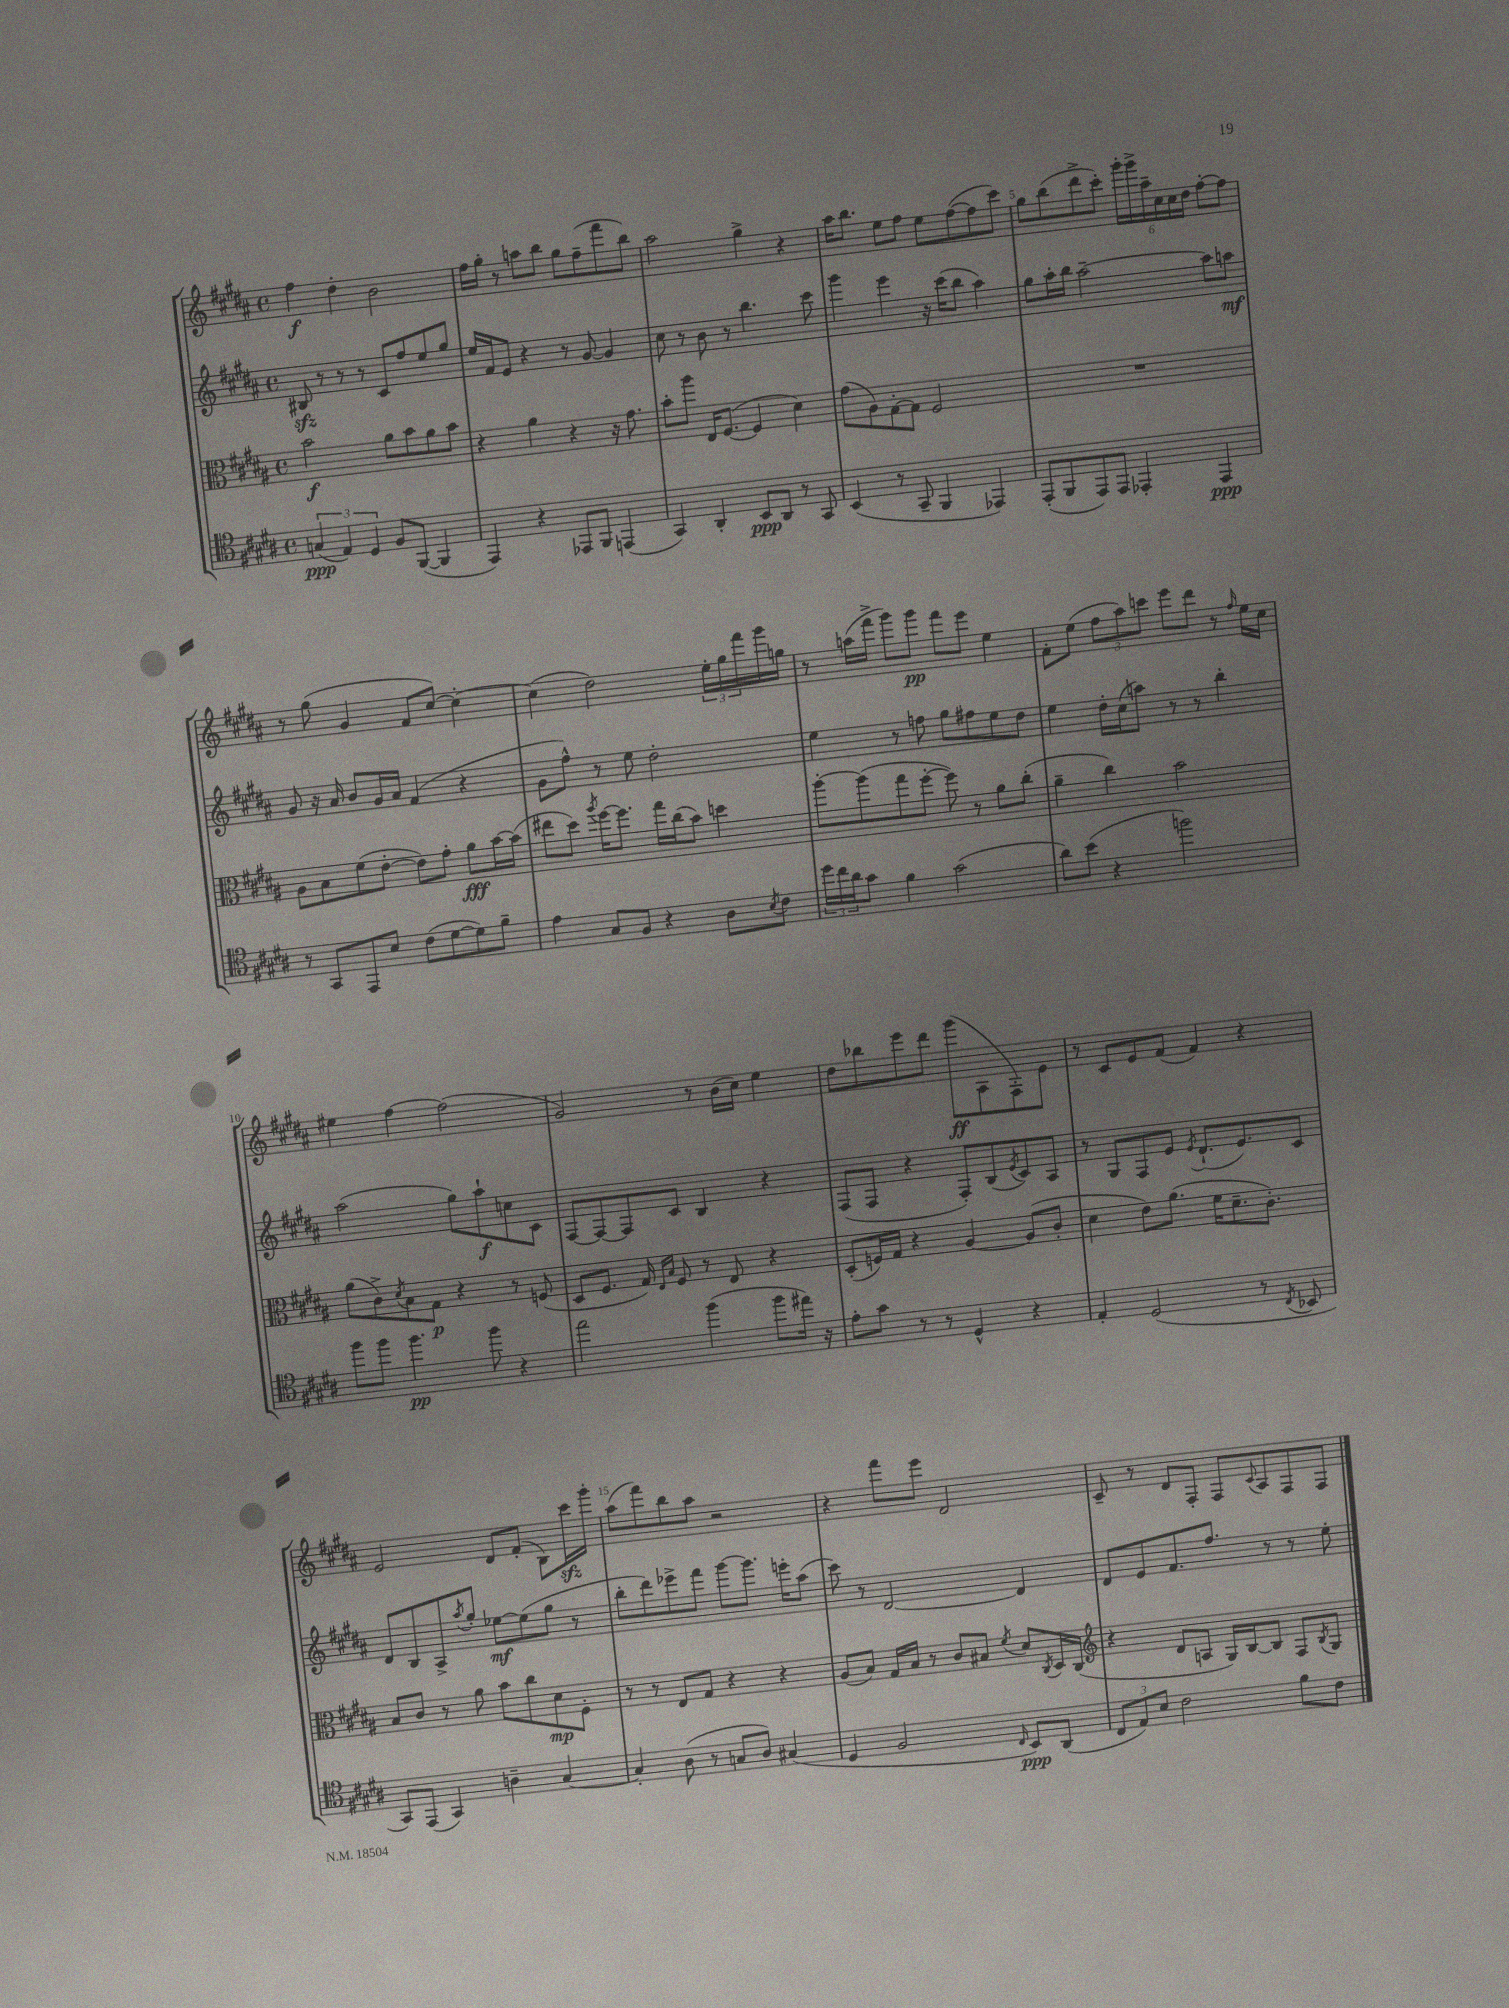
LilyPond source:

<<
\new StaffGroup <<
\new Staff = "s0" {
    \clef treble \key b \major \defaultTimeSignature \time 4/4
    fis''4\f dis''4-. b'2 |
    fis''16 gis''16-. r8 a''8 b''8 gis''8 fis''8--( fis'''8 b''8) |
    ais''2 gis''4-> r4 |
    ais''16 b''8. e''8 fis''8 e''8 fis''8~( fis''8 cis'''8) |
    gis''8 b''8( dis'''8-> cis'''8-.) \tuplet 6/4 { gis'''16-. gis'''16-> ais''16-- cis''16 cis''16 dis''16 } fis''8~-. fis''8 |
    r8 gis''8( gis'4 fis'8 cis''8~) cis''4~-. |
    cis''4( dis''2) \tuplet 3/2 { e''16-. gis''16 fis'''16 } gis'''16 g''16 |
    r8 a''16( fis'''16-> gis'''8) gis'''8\pp fis'''8 e'''8 e''4 |
    fis'8-. e''8( \tuplet 3/2 { fis''8 ais''8) c'''8 } e'''8 dis'''8 r8 \grace { fis''16 } e''16 cis''16 |
    eis''4 fis''4~ fis''2( |
    gis'2) r8 b'16( cis''16) e''4 |
    dis''8 bes''8 e'''8 dis'''8 gis'''8\ff( ais8 fis8-.) e'8 |
    r8 cis'8 e'8 fis'8( fis'4) r4 |
    e'2 dis'8 fis'8-.( b8) cis'''16\sfz gis'''16-. |
    ais''8( fis'''8) b''8 ais''8 r2 |
    r4 fis'''8 e'''8 dis'2 |
    cis'8-- r8 dis'8 fis8-. fis8 \appoggiatura { cis'8 } ais8 fis8 fis8 \bar "|." |
}
\new Staff = "s1" {
    \clef treble \key b \major \defaultTimeSignature \time 4/4
    bis8\sfz r8 r8 r8 cis'8 fis''8 e''8 gis''8 |
    e''16 fis'16 e'8 r4 r8 gis'8~ gis'4 |
    cis''8 r8 b'8 r8 b''4. cis'''8 |
    gis'''4 e'''4 r16 cis'''16( b''8 ais''4) |
    gis''8 ais''16-. b''16 ais''2~-- ais''8 a''8\mf |
    gis'8 r16 ais'16 b'8 gis'16 ais'16 fis'4( r4 |
    gis'8 fis''8-^) r8 e''8 dis''2-. |
    e''4 r8 f''8 gis''8 fis''8 e''8 dis''8 |
    e''4 dis''16-. cis''16( a''8) r8 r8 b''4-. |
    ais''2( gis''8) ais''8-!\f c''8 cis'8 |
    fis8~ fis8~ fis8 cis'8 b4 r4 |
    fis8( fis8 r4 fis8-.) b8( \acciaccatura { e'8 } cis'8) ais8 |
    r8 gis8 fis8 e'8 \acciaccatura { e'8 } dis'8.-!( e'8.) cis'8 |
    dis'8 b8 ais8-> \acciaccatura { ais''8 } gis''8-. ees''8~\mf ees''8( gis''8 r8 |
    b''8-. dis'''8) ees'''8-> fis'''8 gis'''8~ gis'''8. e'''16-. ais''8( |
    cis'''8) r8 dis'2~ dis'4 |
    dis'8 e'8 fis'8. fis''8. r8 r8 e''8-. \bar "|." |
}
\new Staff = "s2" {
    \clef alto \key b \major \defaultTimeSignature \time 4/4
    b'2\f ais'8 b'8 ais'8 b'8 |
    r4 ais'4 r4 r16 gis'8. |
    b'8-. ais''8 e16 fis8.~( fis4 dis'4) |
    gis'8( ais8) gis8~-. gis8 fis2 |
    R1 |
    ais8 b8 fis'8( e'8~-. e'8) gis'8-. ais'8\fff b'16~ b'16( |
    eis''8 dis''8) \acciaccatura { ais''8 } fis''16~ fis''8. gis''16 cis''16( b'8) d''4 |
    ais''8~-. ais''8( gis''8 fis''8~-. fis''8) r8 ais'8 cis''8-.( |
    ais'4-- cis''4) b'2 |
    ais'8( cis'8->) \acciaccatura { dis'8 } b8 gis8\p r4 r8 f8( |
    dis8 fis8. gis16) \grace { e16 b16 } fis8 r8 e8 r4 |
    dis8-.( f16) gis16 r4 ais4~ ais8( cis'8-. |
    dis'4 e'8) ais'8.( fis'16 dis'8.-- cis'8.-.) |
    b8 cis'8 r8 ais'8 b'8 cis''8 dis'8\mp fis8-. |
    r8 r8 e8 gis8 r4 r4 |
    ais8( b8) gis16 b16 r8 cis'8 bis8 \acciaccatura { fis'8 } dis'8 \acciaccatura { cis8 } dis16 cis16( |
    \clef treble r4 dis'8 a8 gis16) b16~ b8 fis8 \acciaccatura { b8 } gis8 \bar "|." |
}
\new Staff = "s3" {
    \clef tenor \key b \major \defaultTimeSignature \time 4/4
    \tuplet 3/2 { g4\ppp( e4) dis4 } fis8 fis,8~( fis,4 |
    e,4) r4 ees,8 fis,8 e,4( |
    gis,4) ais,4-. b,8\ppp ais,8 r8 gis,8 |
    b,4( r8 gis,8-- fis,4 ees,4) |
    e,8-.( fis,8 e,8) e,8 ees,4-. ees,4\ppp |
    r8 gis,8 e,8 b8 cis'8( dis'8~ dis'8) fis'8-- |
    e'4 gis8 fis8 r4 ais8 \acciaccatura { b8 } cis'8 |
    \tuplet 3/2 { dis''16 cis''16 ais'16 } gis'8 fis'4 gis'2( |
    ais'8) b'8( r4 f''2) |
    fis''8 fis''8 fis''4.\pp fis''8 r4 |
    e''2 fis''4( fis''8 eis''16) r16 |
    e'8-. gis'8 r8 r8 dis4-^ r4 |
    e4-. dis2( r8 \acciaccatura { cis8 } bes,8 |
    gis,8) e,8( gis,4) a4-- gis4~ |
    gis4-. ais8( r8 g8 ais8) gis4( |
    dis4 fis2 \grace { cis16 } b,8\ppp) ais,8( |
    \tuplet 3/2 { cis8 e8) b8 } cis'2 fis'8 cis'8 \bar "|." |
}
>>
>>
\layout { \context { \Score \override BarNumber.break-visibility = ##(#f #t #t) barNumberVisibility = #(every-nth-bar-number-visible 5) } }
